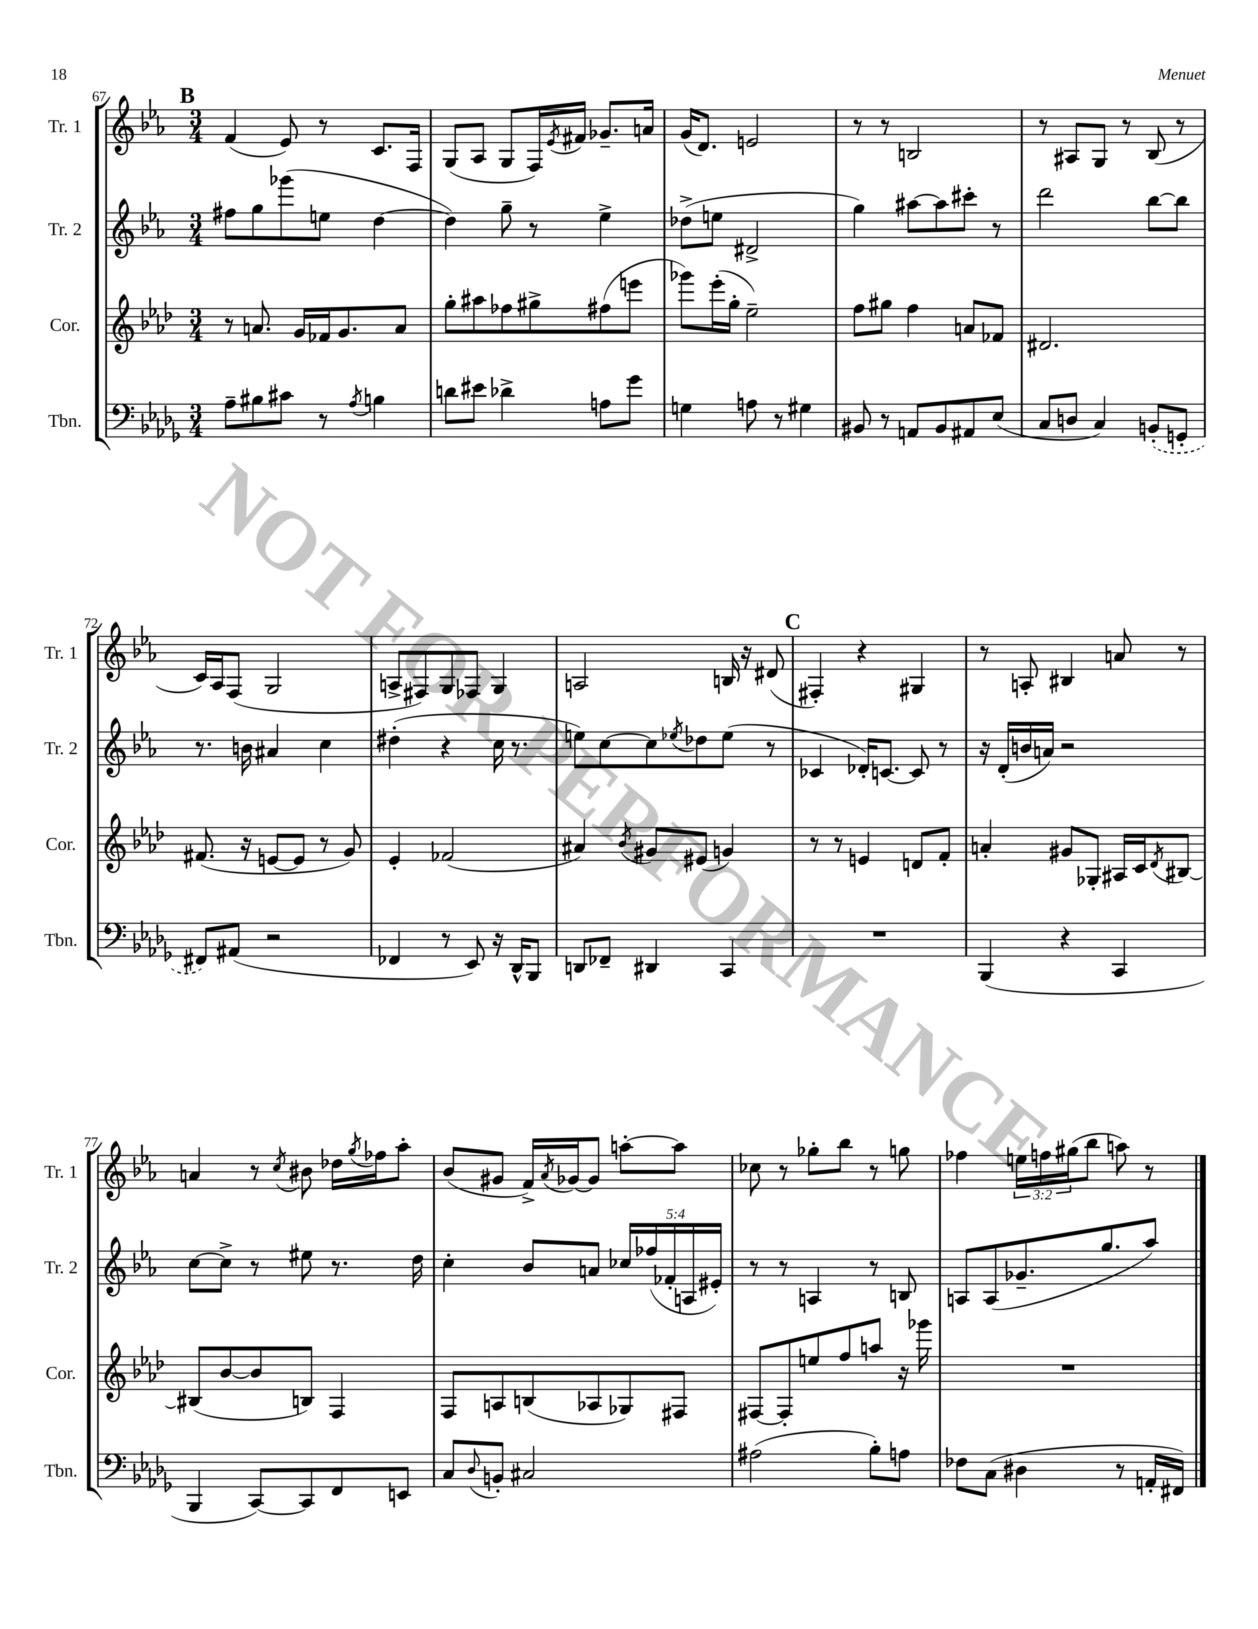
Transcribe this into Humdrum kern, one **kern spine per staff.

**kern	**kern	**kern	**kern
*staff4	*staff3	*staff2	*staff1
*clefF4	*clefG2	*clefG2	*clefG2
*k[b-e-a-d-g-]	*k[b-e-a-d-]	*k[b-e-a-]	*k[b-e-a-]
*M3/4	*M3/4	*M3/4	*M3/4
8A-~	8r	8ff#	(4f
8B#	8.a	8gg	.
8c#	.	(8ggg-	8e-)
.	16g	.	.
8r	16f-	8ee	8r
.	8.g	.	.
8qA-	.	.	.
4B	.	[4dd	8.c
.	8a	.	.
.	.	.	16F
=	=	=	=
8d	8gg'	4dd])	(8G
8e#	8aa#	.	8A-
4d-^	8ff-	8gg~	8G
.	8gg#^	8r	16F)
.	.	.	8qe-
.	.	.	16f#
8A	(8ff#	4ee-^	8.g-~
8g-	8eee	.	.
.	.	.	16a
=	=	=	=
4G	8ggg-)	(8dd-^	(16g
.	.	.	8.d)
.	(16eee-'	8ee	.
.	16gg'	.	.
8A	2ee-~)	2d#^	2e
8r	.	.	.
4G#	.	.	.
=	=	=	=
8BB#	8ff	4gg)	8r
8r	8gg#	.	8r
8AA	4ff	[8aa#	2B
8BB#	.	8aa#]	.
8AA#	8a	8ccc#'	.
(8E-	8f-	8r	.
=	=	=	=
8C	2.d#	2ddd	8r
8D	.	.	8A#
4C)	.	.	8G
.	.	.	8r
(8BB'	.	[8bb-	(8B-
8GG'	.	8bb-]	8r
=	=	=	=
8FF#)	(8.f#	8.r	16c)
.	.	.	16A-
(8AA#	.	.	(8F
.	16r	16b	.
2r	[8e	4a#	2G
.	8e]	.	.
.	8r	4cc	.
.	8g)	.	.
=	=	=	=
4FF-	4e-'	(4dd#'	8A^
.	.	.	8F#)
8r	(2f-	4r	8G
8EE-)	.	.	8F-
16r	.	16cc	4G
16DD-^^	.	8.r	.
8BBB-	.	.	.
=	=	=	=
8DD	4a#)	8ee)	2A
8FF-~	.	[8cc	.
.	8qb-	.	.
4DD#	8g#	8cc]	.
.	.	8qee-	.
.	(8e#	8dd-	.
4CC	4g)	(8ee-	16B
.	.	.	16r
.	.	8r	(8d#
=	=	=	=
2.r	8r	4c-	4F#')
.	8r	.	.
.	4e	16d-')	4r
.	.	[8.c	.
.	8d	8c]	4G#
.	8f'	8r	.
=	=	=	=
(4BBB-	4a'	16r	8r
.	.	(16d'	.
.	.	16b	8A'
.	.	16a)	.
4r	8g#	2r	4B#
.	8G-'	.	.
4CC	16A#	.	8a
.	16c	.	.
.	8qd-	.	.
.	[8B#	.	8r
=	=	=	=
4BBB-	(8B#]	[8cc	4a
.	[8b-	8cc^]	.
[8CC)	8b-]	8r	8r
.	.	.	8qcc
8CC]	8B)	8ee#	8b#
8FF	4F	8.r	16dd-
.	.	.	8qgg
.	.	.	16ff-
8EE	.	.	8aa-'
.	.	16dd	.
=	=	=	=
8C	8F	4cc'	(8b-
8qqD-	.	.	.
8BB'	8A	.	8g#
2C#	(8B	8b-	16f^)
.	.	.	8qa-
.	.	.	[16g-
.	8A-	8a	8g-]
.	8G-)	20cc-	[8aa'
.	.	(20ff-	.
.	.	20f-'	.
.	8F#	.	8aa]
.	.	20A	.
.	.	20e#')	.
=	=	=	=
(2A#	[8F#	8r	8cc-
.	8F#']	8r	8r
.	8ee	4A	8gg-'
.	8ff	.	8bb-
8B-')	8aa	8r	8r
8A	16r	8B	8gg
.	16ggg-	.	.
=	=	=	=
8F-	2.r	8A	4ff-
(8C	.	(8A	.
4D#	.	8.g-~	24ee
.	.	.	24ff
.	.	.	(24gg#
.	.	.	8bb-
.	.	8.gg	.
8r	.	.	8aa)
16AA'	.	8aa-)	8r
16FF#)	.	.	.
==	==	==	==
*-	*-	*-	*-
